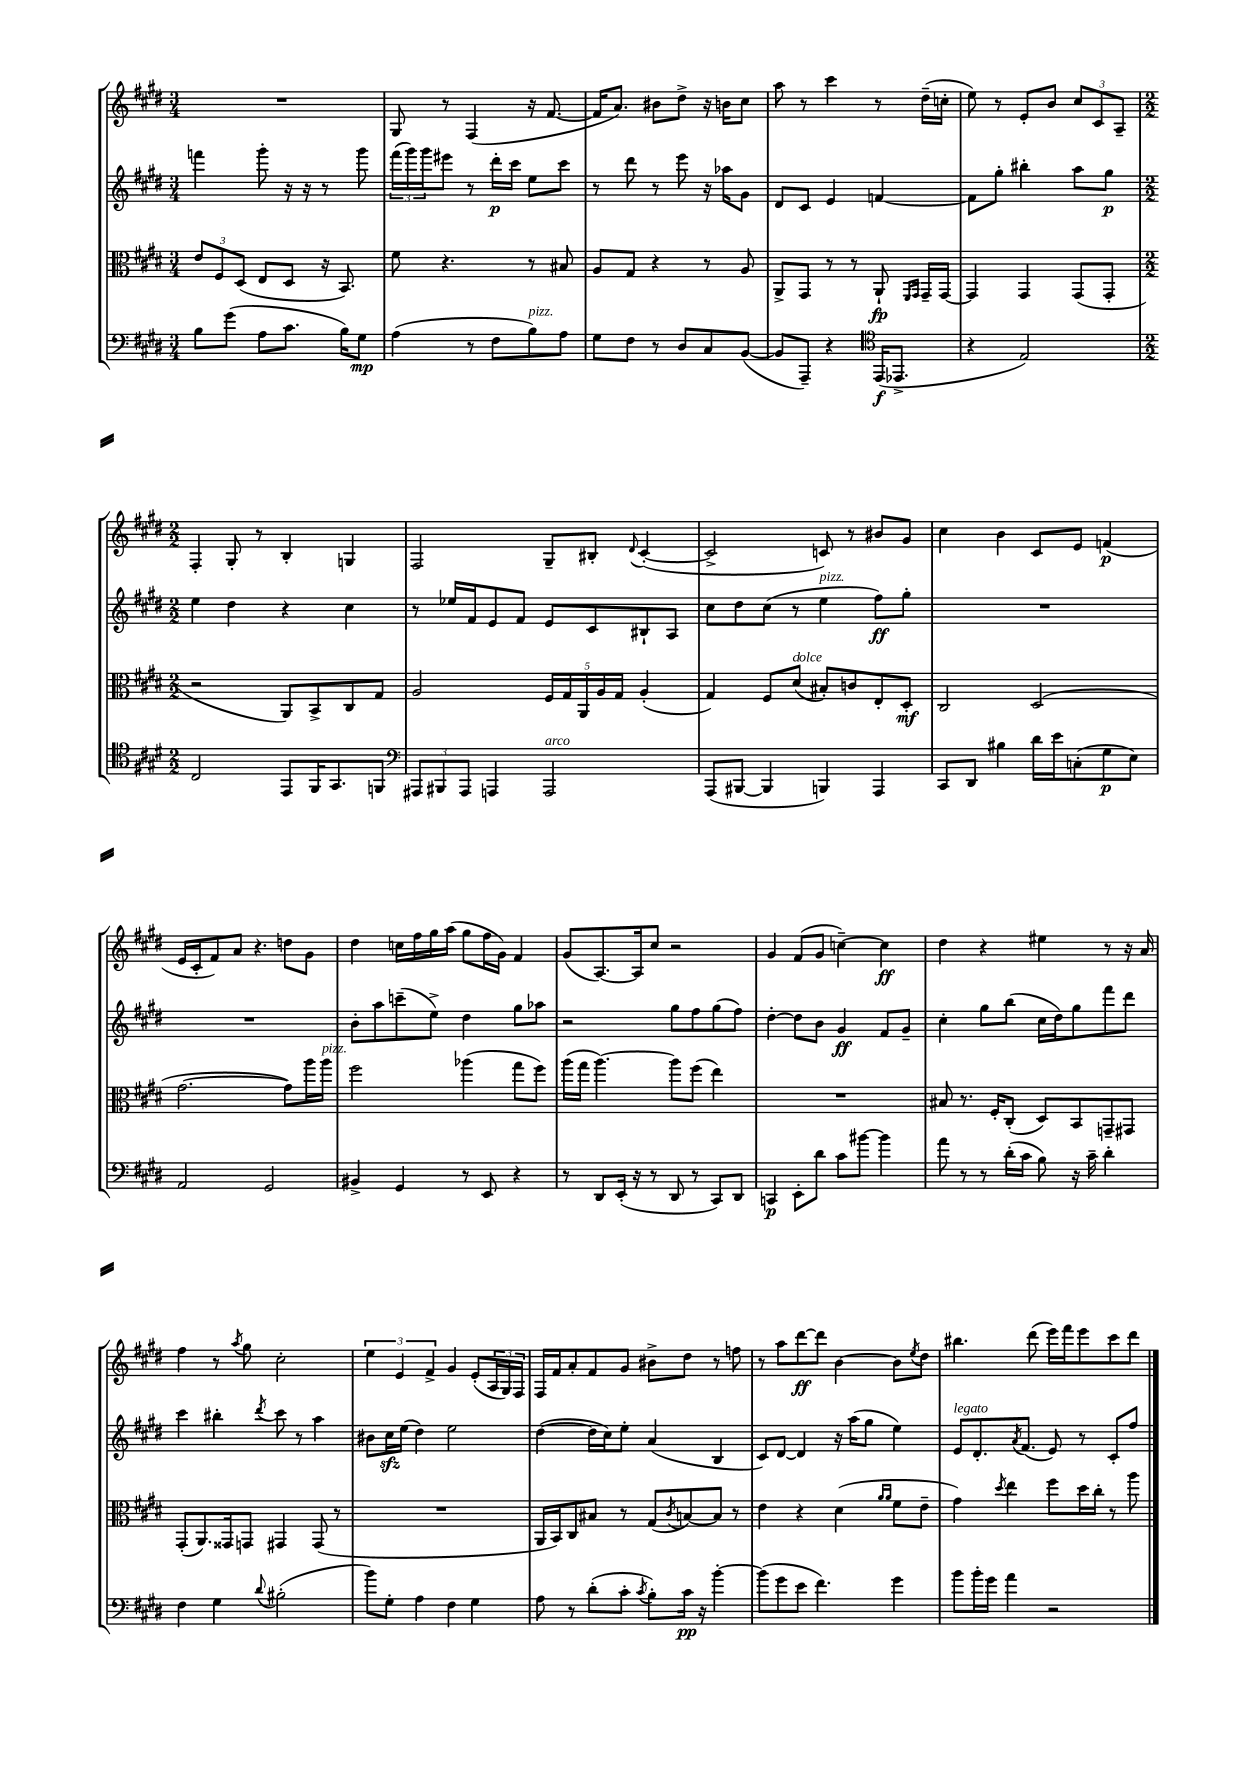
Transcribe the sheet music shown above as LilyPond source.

<<
\new StaffGroup <<
\new Staff = "s0" {
    \clef treble \key e \major \numericTimeSignature \time 3/4
    R2. |
    gis8 r8 fis4( r16 fis'8.~ |
    fis'16 a'8.) bis'8 dis''8-> r16 b'16 cis''8 |
    a''8 r8 cis'''4 r8 dis''16--( c''16-. |
    e''8) r8 e'8-. b'8 \tuplet 3/2 { cis''8 cis'8 a8-- } |
    \numericTimeSignature \time 2/2 fis4-. gis8-. r8 b4-. g4 |
    fis2 gis8-- bis8-. \appoggiatura { dis'8 } cis'4~-.( |
    cis'2-> c'8) r8 bis'8 gis'8 |
    cis''4 b'4 cis'8 e'8 f'4\p( |
    e'16 cis'16-. fis'8) a'8 r4. d''8 gis'8 |
    dis''4 c''16 fis''16 gis''16 a''16( gis''8 fis''16 gis'16) fis'4 |
    gis'8( a8.~) a16 cis''8 r2 |
    gis'4 fis'8( gis'8 c''4~--) c''4\ff |
    dis''4 r4 eis''4 r8 r16 a'16 |
    fis''4 r8 \acciaccatura { a''8 } gis''8 cis''2-. |
    \tuplet 3/2 { e''4 e'4 fis'4-> } gis'4 e'8-.( \tuplet 3/2 { a16 gis16) fis16 } |
    fis16 fis'16 a'8-. fis'8 gis'8 bis'8-> dis''8 r8 f''8 |
    r8 a''8 dis'''8~\ff dis'''8 b'4~ b'8 \acciaccatura { e''8 } dis''8 |
    bis''4. dis'''8( e'''16) fis'''16 e'''8 cis'''8 dis'''8 \bar "|." |
}
\new Staff = "s1" {
    \clef treble \key e \major \numericTimeSignature \time 3/4
    f'''4 gis'''8-. r16 r16 r8 gis'''8 |
    \tuplet 3/2 { fis'''16( gis'''16) gis'''16 } eis'''8 r8 dis'''16-.\p cis'''16 e''8 cis'''8 |
    r8 dis'''8 r8 e'''8 r16 aes''16 gis'8 |
    dis'8 cis'8 e'4 f'4~ |
    f'8 gis''8-. bis''4-. a''8 gis''8\p |
    \numericTimeSignature \time 2/2 e''4 dis''4 r4 cis''4 |
    r8 ees''16 fis'16 e'8 fis'8 e'8 cis'8 bis8-! a8 |
    cis''8 dis''8 cis''8( r8 e''4^\markup { \italic "pizz." } fis''8\ff) gis''8-. |
    R1 |
    R1 |
    b'8-. a''8 c'''8--( e''8->) dis''4 gis''8 aes''8 |
    r2 gis''8 fis''8 gis''8( fis''8) |
    dis''4~-. dis''8 b'8 gis'4\ff fis'8 gis'8-- |
    cis''4-. gis''8 b''8( cis''16 dis''16) gis''8 fis'''8 dis'''8 |
    cis'''4 bis''4-. \acciaccatura { dis'''8 } cis'''8 r8 a''4 |
    bis'8 cis''16\sfz e''16( dis''4) e''2 |
    dis''4~( dis''16 cis''16) e''8-. a'4( b4 |
    cis'8) dis'8~ dis'4 r16 a''16( gis''8 e''4) |
    e'8^\markup { \italic "legato" } dis'8.-. \acciaccatura { a'8 } fis'8.( e'8) r8 cis'8-. fis''8 \bar "|." |
}
\new Staff = "s2" {
    \clef alto \key e \major \numericTimeSignature \time 3/4
    \tuplet 3/2 { e'8 fis8 dis8( } e8 dis8 r16 b,8.) |
    fis'8 r4. r8 bis8 |
    a8 gis8 r4 r8 a8 |
    a,8-> gis,8 r8 r8 a,8-!\fp \grace { fis,16 gis,16 } gis,16-- gis,16~ |
    gis,4 gis,4 gis,8( gis,8-. |
    \numericTimeSignature \time 2/2 r2 a,8) b,8-> cis8 gis8 |
    a2 \tuplet 5/4 { fis16 gis16 a,16 a16 gis16 } a4-.( |
    gis4) fis8 dis'8^\markup { \italic "dolce" }( bis8-.) c'8 e8-. dis8-.\mf |
    cis2 dis2( |
    gis'2.~ gis'8) a''16 a''16^\markup { \italic "pizz." } |
    fis''2 aes''4( gis''8 fis''8) |
    a''16( gis''16 a''4.~) a''8 fis''8( e''4) |
    R1 |
    bis8 r8. fis16-. cis8-.( dis8) b,8 g,8-- gis,8 |
    gis,8-.( a,8.) gisis,16 g,8 gis,4 gis,8( r8 |
    R1 |
    a,16 b,16) cis8 bis8 r8 gis8( \acciaccatura { cis'8 } b8~) b8 r8 |
    e'4 r4 dis'4( \grace { a'16 a'16 } fis'8 e'8-- |
    gis'4) \acciaccatura { dis''8 } e''4 fis''8 dis''16 cis''16-. r8 a''8 \bar "|." |
}
\new Staff = "s3" {
    \clef bass \key e \major \numericTimeSignature \time 3/4
    b8 gis'8( a8 cis'8. b16) gis8\mp |
    a4( r8 fis8 b8^\markup { \italic "pizz." }) a8 |
    gis8 fis8 r8 dis8 cis8 b,8~( |
    b,8 a,,8--) r4 \clef tenor e,16\f( ees,8.-> |
    r4 e2) |
    \numericTimeSignature \time 2/2 cis2 e,8 fis,16 gis,8. f,8 |
    \clef bass \tuplet 3/2 { ais,,8 bis,,8 ais,,8 } a,,4 a,,2^\markup { \italic "arco" } |
    a,,8( bis,,8~ bis,,4 b,,4) a,,4 |
    cis,8 dis,8 bis4 dis'16 e'16 c8-.( gis8\p e8) |
    a,2 gis,2 |
    bis,4-> gis,4 r8 e,8 r4 |
    r8 dis,8 e,16-.( r16 r8 dis,8 r8 cis,8) dis,8 |
    c,4\p e,8-. dis'8 cis'8 bis'8~ bis'4 |
    a'8 r8 r8 dis'16-.( cis'16 b8) r16 cis'16-- dis'4-. |
    fis4 gis4 \appoggiatura { dis'8 } bis2-.( |
    b'8) gis8-. a4 fis4 gis4 |
    a8 r8 dis'8-.( cis'8-. \acciaccatura { cis'8 } b8-.) cis'16\pp r16 b'4~-. |
    b'8( gis'8 e'8 fis'4.) gis'4 |
    b'8 b'16-. gis'16 a'4 r2 \bar "|." |
}
>>
>>
\layout { \context { \Score \remove "Bar_number_engraver" } }
